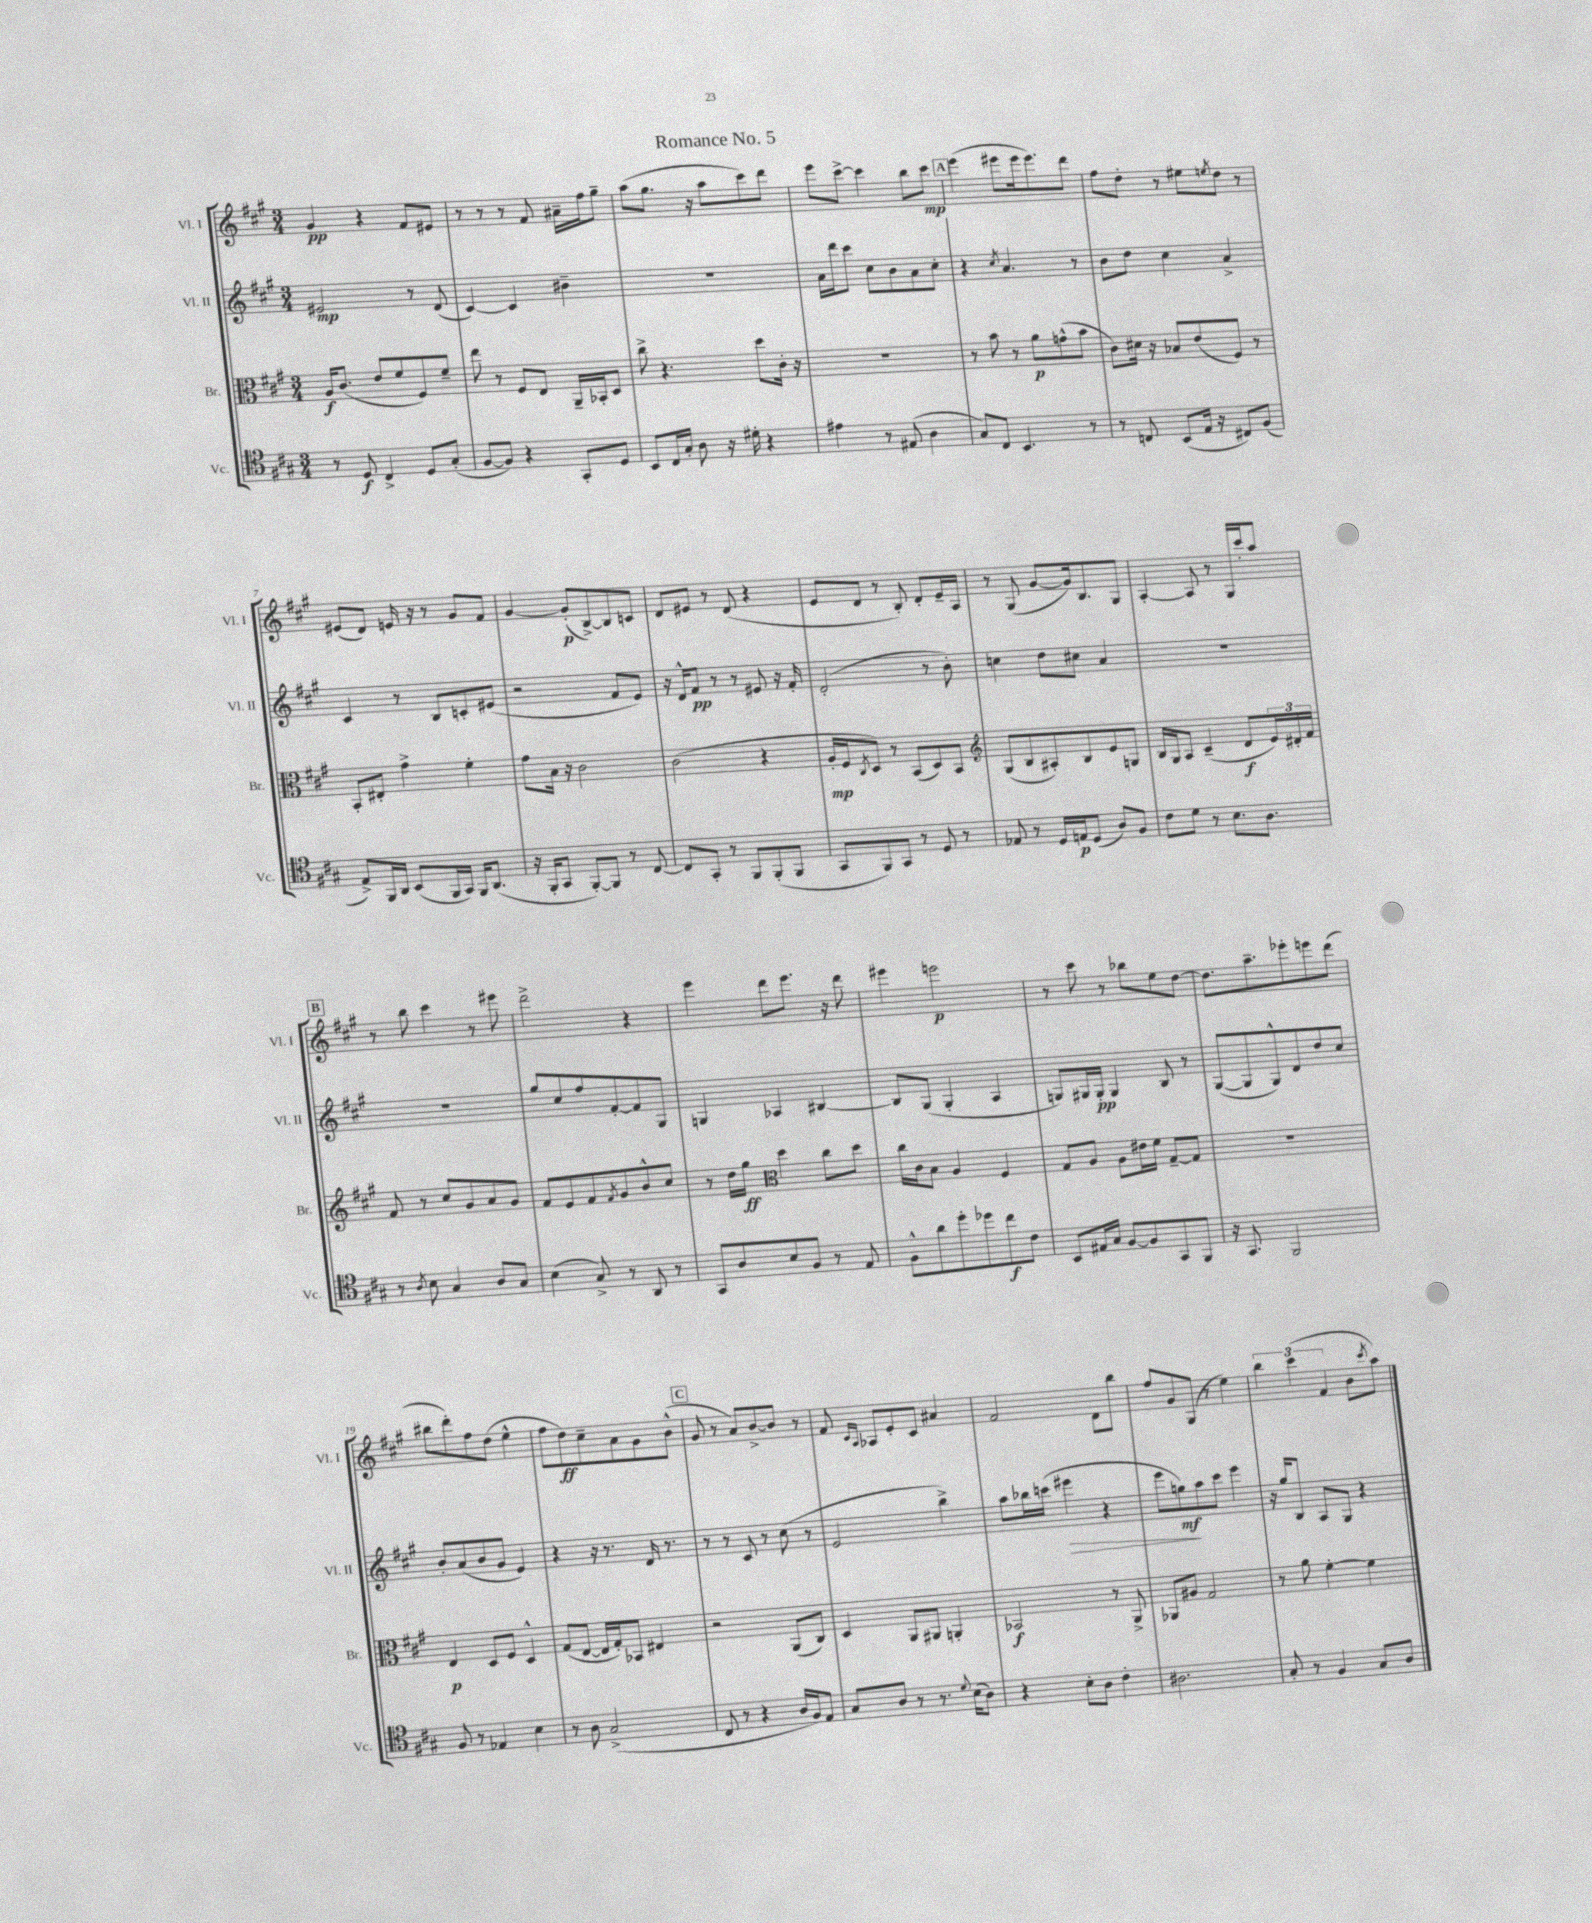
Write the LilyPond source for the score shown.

\header { title = "Romance No. 5" }
<<
\new StaffGroup <<
\new Staff = "s0" \with { instrumentName = "Vl. I" shortInstrumentName = "Vl. I" } {
    \clef treble \key a \major \numericTimeSignature \time 3/4
    gis'4\pp r4 fis'8 eis'8 |
    r8 r8 r8 fis'8 ais'16-- fis''16 gis''8-- |
    a''8( gis''8. r16 a''8 cis'''8) d'''8 |
    e'''8 cis'''8~-> cis'''4 b''8 cis'''8\mp |
    \mark \markup { \box "A" } e'''4( eis'''8 eis'''16 eis'''8.) d'''8 |
    fis''8 d''8-. r8 eis''8 \acciaccatura { e''8 } d''8 r8 |
    eis'8( d'8) e'16 r16 r8 gis'8 fis'8 |
    gis'4~ gis'8-.\p( b8~->) b8 c'8 |
    d'8 eis'8 r8 d'8( r4 |
    e'8 d'8 r8 b8-.) d'8-. e'16-- a16 |
    r8 gis8( gis'8~ gis'16) b8. gis8 |
    a4~-. a8 r8 gis16 cis'''16-. a''8 |
    \mark \markup { \box "B" } r8 b''8 cis'''4 r8 eis'''8 |
    d'''2-> r4 |
    e'''4 d'''8 e'''8. r16 d'''8 |
    eis'''4 e'''2\p |
    r8 cis'''8 r8 bes''8 e''8 d''8~ |
    d''8. a''8.-- ees'''8-. e'''8 d'''8( |
    bis''8 d'''8-.) fis''8 d''8( e''4-^ |
    fis''8 d''8\ff) cis''8-- a'8 gis'8 b'8-^( |
    \mark \markup { \box "C" } gis'8 r8 a'8) b'8~-> b'8 r8 |
    fis'8 \grace { cis'16 a16 } aes8 e'8-. cis'8 ais'4 |
    fis'2 d'8 b''8 |
    fis''8 gis'8 gis8( r8 e''4) |
    \tuplet 3/2 { b''4 cis'''4( fis'4 } b'8 \acciaccatura { cis'''8 } a''8) \bar "|." |
}
\new Staff = "s1" \with { instrumentName = "Vl. II" shortInstrumentName = "Vl. II" } {
    \clef treble \key a \major \numericTimeSignature \time 3/4
    eis'2\mp r8 d'8( |
    cis'4~) cis'4 bis'4-- |
    R2. |
    a'16 d'''16 cis'''8 cis''8 b'8 a'8 cis''8-. |
    \mark \markup { \box "A" } r4 \acciaccatura { cis''8 } a'4. r8 |
    b'8 d''8 cis''4 a'4-> |
    cis'4 r8 b8 c'8-. eis'8( |
    r2 fis'8 e'8) |
    r16 d'16-^ fis'8\pp r8 r8 eis'8 r16 fis'16-. |
    d'2-.( r8 b'8-.) |
    c''4 d''8 cis''8 a'4 |
    R2. |
    \mark \markup { \box "B" } R2. |
    gis''8 cis''8 fis''8 fis'8~-. fis'8 gis8 |
    g4 aes4 bis4~ |
    bis8 gis8( gis4-. a4 |
    g8) gis16 gis16-.\pp gis4 b8 r8 |
    gis8~( gis8 gis8-^) d'8 d''8 cis''8 |
    b'8-. a'8( b'8 gis'8 e'4) |
    r4 r16 r8. d'16 r8. |
    \mark \markup { \box "C" } r8 r8 cis'8 r8 cis''8( r8 |
    e'2 b''4->) |
    a''8 bes''16 c'''16( eis'''4\> r4 |
    e'''8 g''8\mf\!) a''8 cis'''8 e'''4 |
    r16 gis''16 b8 a8 gis8 r4 \bar "|." |
}
\new Staff = "s2" \with { instrumentName = "Br." shortInstrumentName = "Br." } {
    \clef alto \key a \major \numericTimeSignature \time 3/4
    a16\f cis'8.( e'8 fis'8 fis8) fis'8-- |
    e''8 r8 fis8 e8 a,16-- bes,16-. d8 |
    cis''8-> r4. d''8 cis'16-. r16 |
    R2. |
    \mark \markup { \box "A" } r8 b'8 r8 a'8\p g'8-^( b'8 |
    cis'8) dis'16 r16 bes8 e'8( fis8) r8 |
    b,8-. eis8-. gis'4-> fis'4-. |
    gis'8 b16 r16 cis'2 |
    cis'2( r4 |
    a16-.\mp fis16 \acciaccatura { cis8 } d8) r8 b,8( d8) b,8 |
    \clef treble gis8( b8 ais8-.) b8 e'8 g8 |
    b16 gis16 a8 cis'4--( d'8\f \tuplet 3/2 { e'16) dis'16-. fis'16 } |
    \mark \markup { \box "B" } fis'8 r8 cis''8 gis'8 a'8 gis'8 |
    fis'8 e'8 fis'8 \acciaccatura { fis'8 } gis'8 b'8-^ cis''8 |
    r8 d''16 gis''16\ff \clef alto d''4 cis''8 d''8 |
    cis''16 cis'16 b8 a4 fis4 |
    gis8 a8 a8 eis'16 fis'16 gis8~-- gis8 |
    R2. |
    e4\p d8 fis8 d4-^ |
    gis8( e8~ e16 gis16-.) bes,8 eis4 |
    \mark \markup { \box "C" } r2 a,8( cis8) |
    d4 a,8 ais,8 a,4-. |
    bes,2\f r8 a,8-> |
    aes,8 ais8 gis2 |
    r8 a'8 fis'4~-. fis'4 \bar "|." |
}
\new Staff = "s3" \with { instrumentName = "Vc." shortInstrumentName = "Vc." } {
    \clef tenor \key a \major \numericTimeSignature \time 3/4
    r8 d8\f cis4-> d8 gis8-.( |
    fis8~ fis8) r4 gis,8-. d8 |
    b,8 cis16 gis16-. a8 r16 dis'16-. r4 |
    eis'4 r8 eis8( a4 |
    \mark \markup { \box "A" } gis8) cis8 b,4. r8 |
    r8 c8 b,8( e16 r16 cis8) fis8( |
    e8->) fis,16 a,16 b,8( fis,16 gis,16) fis,16 a,8.( |
    r16 fis,16-. gis,8 fis,8~-.) fis,8 r8 cis8~ |
    cis8 gis,8-. r8 fis,8 fis,8-.( fis,8 |
    gis,8 fis,8) gis,8 r8 d8 r8 |
    ees8 r8 d16 e16\p d8( a8) fis8 |
    cis'8 d'8 r8 b8. a8. |
    \mark \markup { \box "B" } r8 \acciaccatura { a8 } b8 gis4 a8 gis8 |
    b4( gis8->) r8 a,8 r8 |
    gis,8 a8 b8 fis8 r8 e8 |
    fis8-^ a'8 d''8-. des''8 cis''8\f cis'8 |
    b,8 eis16 gis16 fis8~ fis8 gis,8 fis,8 |
    r16 gis,8. fis,2 |
    fis8 r8 ees4 b4 |
    r8 a8 gis2->( |
    \mark \markup { \box "C" } cis8 r8 r4 a16 fis16) e8 |
    gis8 a8 r8 r8. \appoggiatura { d'8 } b16( a8) |
    r4 b8-. a8 cis'4-. |
    ais2. |
    gis8-. r8 fis4 gis8 a8 \bar "|." |
}
>>
>>
